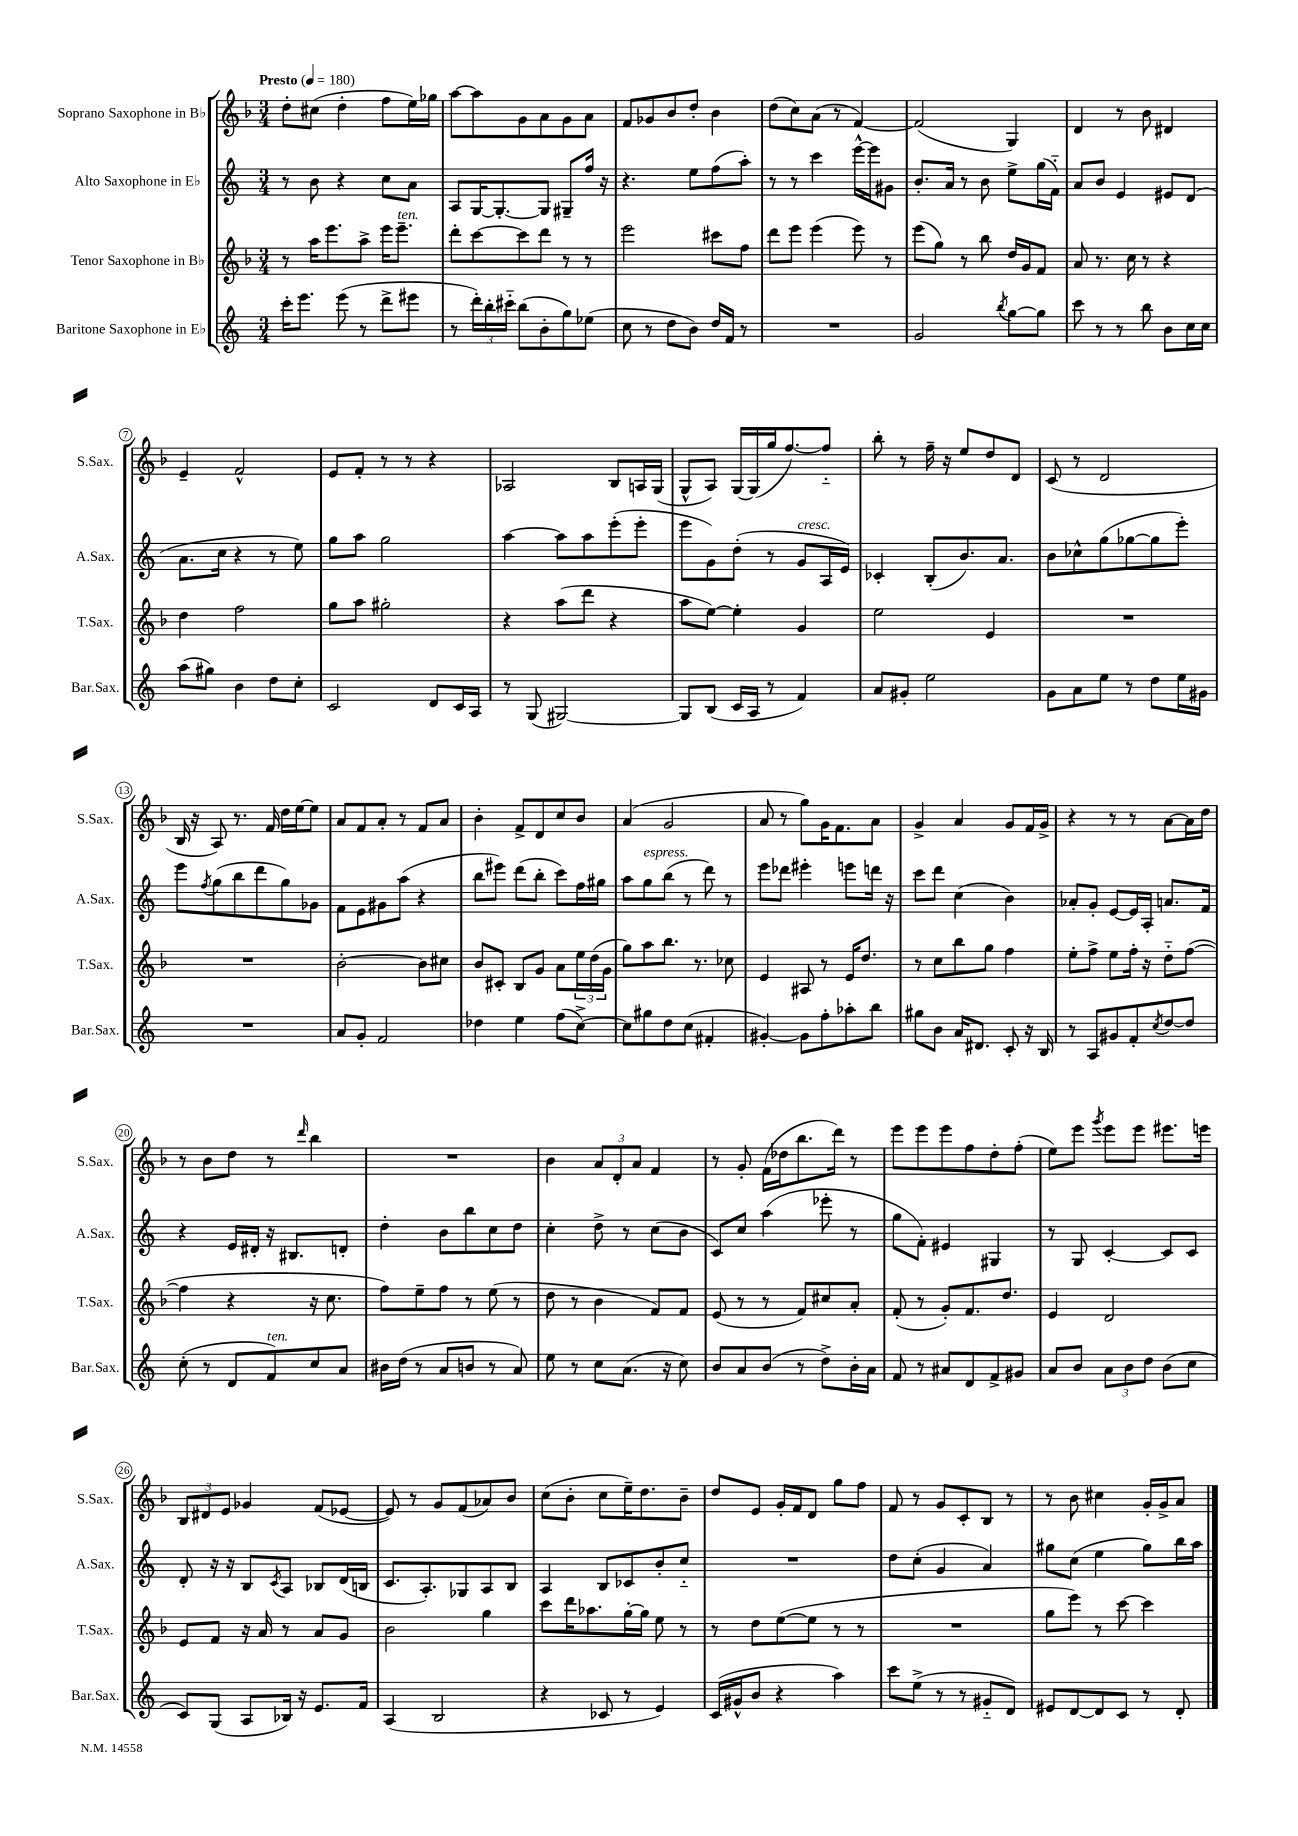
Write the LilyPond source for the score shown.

<<
\new StaffGroup <<
\new Staff = "s0" \with { instrumentName = "Soprano Saxophone in Bb" shortInstrumentName = "S.Sax." } {
    \clef treble \key f \major \numericTimeSignature \time 3/4 \tempo "Presto" 4 = 180
    d''8-. cis''8( d''4-. f''8 e''16) ges''16 |
    a''8~ a''8 g'8 a'8 g'8 a'8 |
    f'8 ges'8 bes'8 d''8-. bes'4 |
    d''8( c''8) a'8( r8 f'4~) |
    f'2( g4) |
    d'4 r8 bes'8 dis'4 |
    e'4-- f'2-^ |
    e'8 f'8-. r8 r8 r4 |
    aes2 bes8 a16 g16( |
    g8-^ a8) g16~ g16( g''16 f''8.~) f''8-_ |
    bes''8-. r8 f''16-- r16 e''8 d''8 d'8 |
    c'8( r8 d'2 |
    bes16 r16 a8) r8. f'16 d''16 e''16~ e''8 |
    a'8 f'8 a'8-. r8 f'8 a'8 |
    bes'4-. f'8-> d'8 c''8 bes'8 |
    a'4( g'2 |
    a'8 r8 g''8) g'16 f'8. a'8 |
    g'4-> a'4 g'8 f'16 g'16-> |
    r4 r8 r8 a'8~ a'16 d''16 |
    r8 bes'8 d''8 r8 \grace { d'''16 } bes''4 |
    R2. |
    bes'4 \tuplet 3/2 { a'8 d'8-. a'8 } f'4 |
    r8 g'8-. f'16( des''16 bes''8. d'''16) r8 |
    e'''8 e'''8 e'''8 f''8 d''8-. f''8-.( |
    e''8) e'''8 \acciaccatura { g'''8 } e'''8 e'''8 eis'''8. e'''16 |
    \tuplet 3/2 { bes8 dis'8 e'8 } ges'4 f'8( ees'8~ |
    ees'8) r8 g'8 f'8( aes'8) bes'8 |
    c''8( bes'8-. c''8 e''16--) d''8. bes'8-- |
    d''8 e'8 g'16-. f'16 d'8 g''8 f''8 |
    f'8 r8 g'8 c'8-. bes8 r8 |
    r8 bes'8 cis''4 g'16-. g'16-> a'8 \bar "|." |
}
\new Staff = "s1" \with { instrumentName = "Alto Saxophone in Eb" shortInstrumentName = "A.Sax." } {
    \clef treble \key c \major \numericTimeSignature \time 3/4
    r8 b'8 r4 c''8 a'8 |
    a8 g16~ g8.~-. g8 gis8-- f''16 r16 |
    r4. e''8 f''8( a''8-.) |
    r8 r8 c'''4 e'''16~-^ e'''16 gis'8 |
    b'8.-. a'16 r8 b'8 e''8-> g''16( f'16-_) |
    a'8 b'8 e'4 eis'8 d'8( |
    a'8. c''16 r4 r8 e''8) |
    g''8 a''8 g''2 |
    a''4~ a''8 a''8 e'''8-.( e'''8-. |
    e'''8 g'8) d''8-.( r8 g'8^\markup { \italic "cresc." } a16 e'16) |
    ces'4-. b8-.( b'8.) a'8. |
    b'8 ces''8-^ g''8( ges''8~ ges''8 e'''8-.) |
    e'''8 \acciaccatura { f''8 } g''8( b''8 d'''8 g''8) ges'8 |
    f'8 e'8 gis'8 a''8( r4 |
    b''8 eis'''8) d'''8( b''8-. c'''8) f''16 gis''16 |
    a''8 g''8^\markup { \italic "espress." } b''8( r8 d'''8) r8 |
    e'''8 des'''8 eis'''4-. e'''8 d'''16 r16 |
    c'''8 d'''8 c''4( b'4) |
    aes'8-. g'8-. e'8~ e'16 a16-. a'8. f'16 |
    r4 e'16 dis'16-. r16 bis8. d'8-. |
    d''4-. b'8 b''8 c''8 d''8 |
    c''4-. d''8-> r8 c''8( b'8 |
    c'8) c''8 a''4( ees'''8-. r8 |
    g''8 f'8-.) eis'4 gis4 |
    r8 g8 c'4~-. c'8 c'8 |
    d'8-. r16 r16 b8 \acciaccatura { c'8 } a8 bes8 d'16( b16 |
    c'8. a8.-.) ges8 a8 b8 |
    a4 b8 ces'8 b'8-. c''8-_ |
    R2. |
    d''8 c''8-.( g'4 a'4) |
    gis''8 c''8( e''4 gis''8) b''16 a''16 \bar "|." |
}
\new Staff = "s2" \with { instrumentName = "Tenor Saxophone in Bb" shortInstrumentName = "T.Sax." } {
    \clef treble \key f \major \numericTimeSignature \time 3/4
    r8 a''16 e'''8. a''8-> e'''16 e'''8.--^\markup { \italic "ten." } |
    d'''8-. c'''8~ c'''8 d'''8 r8 r8 |
    e'''2 cis'''8 f''8 |
    d'''8 e'''8 e'''4( e'''8) r8 |
    e'''8( g''8) r8 bes''8 d''16 g'16 f'8 |
    a'8 r8. c''16 r8 r4 |
    d''4 f''2 |
    g''8 a''8 gis''2-. |
    r4 a''8( d'''8 r4 |
    a''8 e''8~) e''4-. g'4 |
    e''2 e'4 |
    R2. |
    R2. |
    bes'2~-. bes'8 cis''8 |
    bes'8 cis'8-. bes8 g'8 a'8 \tuplet 3/2 { e''16 d''16( g'16 } |
    g''8) a''8 bes''8. r8. ces''8 |
    e'4 ais8 r8 e'16 d''8. |
    r8 c''8 bes''8 g''8 f''4 |
    e''8-. f''8-> e''8 f''16-. r16 d''8-_ f''8~( |
    f''4 r4 r16 c''8. |
    f''8) e''8-- f''8 r8 e''8( r8 |
    d''8 r8 bes'4 f'8) f'8 |
    e'8( r8 r8 f'8) cis''8 a'8-. |
    f'8-.( r8 g'8-.) f'8. d''8. |
    e'4 d'2 |
    e'8 f'8 r16 a'16 r8 a'8 g'8 |
    bes'2 g''4 |
    c'''8 d'''16 aes''8. g''16~-. g''16 e''8 r8 |
    r8 d''8 e''8~( e''8 r8 r8 |
    R2. |
    g''8 e'''8) r8 c'''8~ c'''4 \bar "|." |
}
\new Staff = "s3" \with { instrumentName = "Baritone Saxophone in Eb" shortInstrumentName = "Bar.Sax." } {
    \clef treble \key c \major \numericTimeSignature \time 3/4
    c'''16-. e'''8. e'''8( r8 d'''8-> eis'''8 |
    r8 \tuplet 3/2 { d'''16-.) b''16-. cis'''16-_ } b''8( b'8-. g''8) ees''8( |
    c''8 r8 d''8 b'8) d''16 f'16 r8 |
    R2. |
    g'2 \acciaccatura { b''8 } g''8~ g''8 |
    c'''8 r8 r8 b''8 b'8 c''16 c''16 |
    a''8( gis''8) b'4 d''8 c''8-. |
    c'2 d'8 c'16 a16 |
    r8 g8( gis2~) |
    gis8 b8( c'16 a16 r8 f'4) |
    a'8 gis'8-. e''2 |
    g'8 a'8 e''8 r8 d''8 e''16 gis'16 |
    R2. |
    a'8 g'8-. f'2 |
    des''4 e''4 f''8( c''8~->) |
    c''8 gis''8 d''8 c''8( fis'4-. |
    gis'4~-.) gis'8 f''8-. aes''8-. b''8 |
    gis''8 b'8 a'16 dis'8. c'8-. r16 b16 |
    r8 a8 gis'8 f'8-. \acciaccatura { c''8 } d''8~ d''8 |
    c''8-.( r8 d'8 f'8^\markup { \italic "ten." }) c''8 a'8 |
    bis'16 d''16( r8 a'8 b'8 r8 a'8) |
    e''8 r8 c''8 a'8.( r16 c''8) |
    b'8 a'8 b'8( r8 d''8->) b'16-. a'16 |
    f'8 r8 ais'8 d'8 f'8-> gis'8 |
    a'8 b'8 \tuplet 3/2 { a'8 b'8 d''8 } b'8( c''8 |
    c'8) g8( a8 bes16) r16 e'8. f'16 |
    a4( b2 |
    r4 ces'8 r8 e'4) |
    c'16( gis'16-^ b'8 r4 a''4) |
    c'''8 e''8->( r8 r8 gis'8-_ d'8) |
    eis'8 d'8~ d'8 c'8 r8 d'8-. \bar "|." |
}
>>
>>
\layout { \context { \Score \override BarNumber.stencil = #(make-stencil-circler 0.1 0.3 ly:text-interface::print) } }
